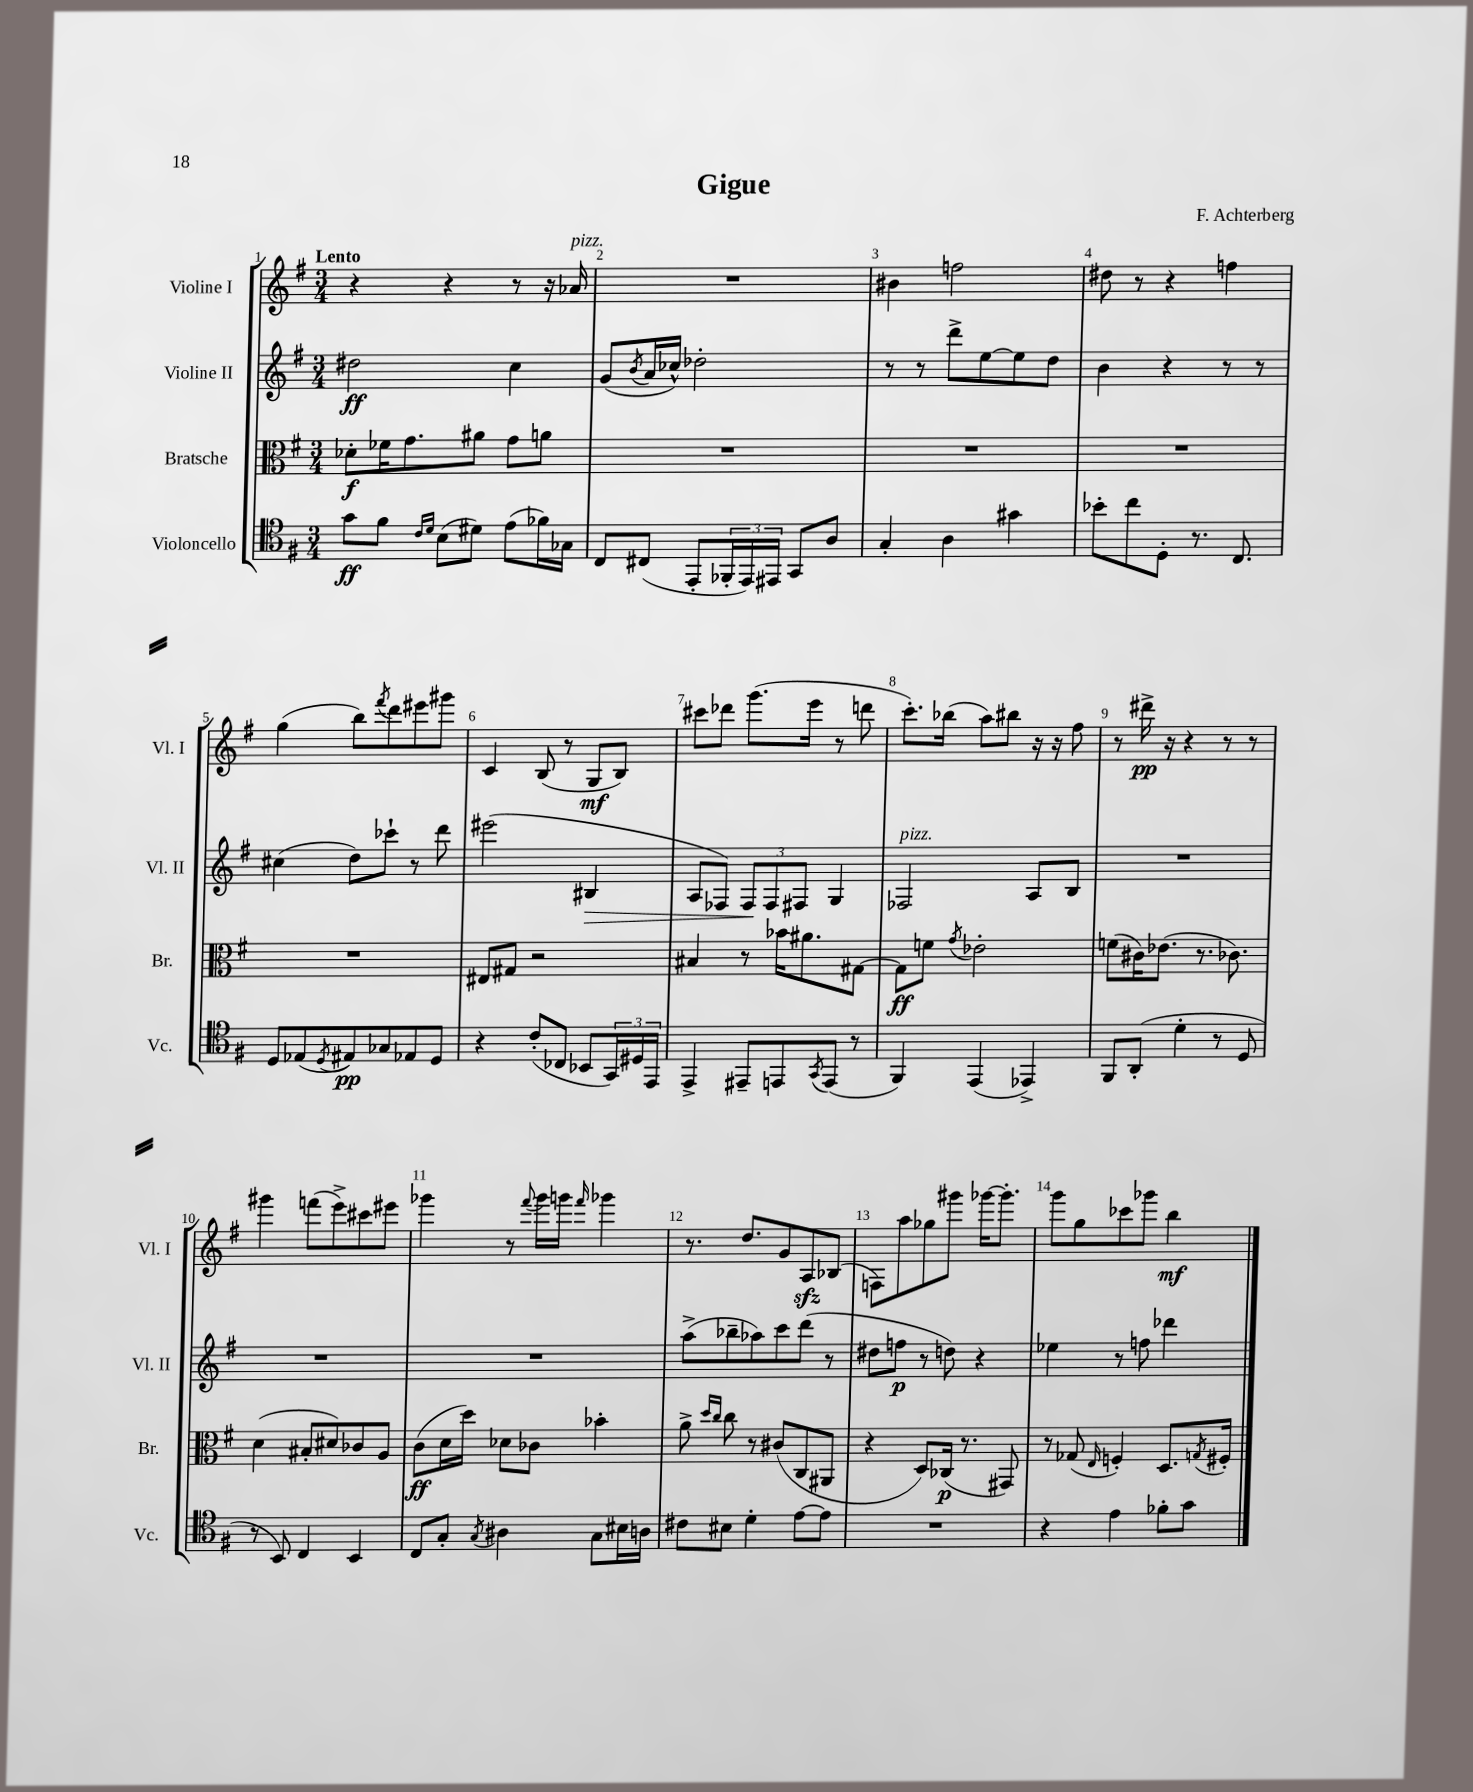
\header { title = "Gigue" composer = "F. Achterberg" }
<<
\new StaffGroup <<
\new Staff = "s0" \with { instrumentName = "Violine I" shortInstrumentName = "Vl. I" } {
    \clef treble \key g \major \numericTimeSignature \time 3/4 \tempo "Lento"
    r4 r4 r8 r16 aes'16^\markup { \italic "pizz." } |
    R2. |
    bis'4 f''2 |
    dis''8 r8 r4 f''4 |
    g''4( b''8) \acciaccatura { fis'''8 } d'''8 eis'''8 gis'''8 |
    c'4 b8( r8 g8\mf b8) |
    cis'''8 des'''8 g'''8.( e'''16 r8 d'''8 |
    c'''8.-.) bes''16( a''8) bis''8 r16 r16 fis''8 |
    r8 dis'''16->\pp r16 r4 r8 r8 |
    gis'''4 f'''8( e'''8->) cis'''8 eis'''8 |
    ges'''4 r8 \appoggiatura { fis'''8 } ges'''16 g'''16 \grace { fis'''16 } ges'''4 |
    r8. d''8. g'8 a8\sfz bes8( |
    f8) a''8 ges''8 gis'''8 ges'''16~ ges'''8.-. |
    g'''8 g''8 ces'''8 ges'''8 b''4\mf \bar "|." |
}
\new Staff = "s1" \with { instrumentName = "Violine II" shortInstrumentName = "Vl. II" } {
    \clef treble \key g \major \numericTimeSignature \time 3/4
    dis''2\ff c''4 |
    g'8( \acciaccatura { b'8 } a'16 ces''16-^) des''2-. |
    r8 r8 d'''8-> e''8~ e''8 d''8 |
    b'4 r4 r8 r8 |
    cis''4( d''8) ces'''8-! r8 d'''8 |
    eis'''2( bis4\> |
    a8 fes8) \tuplet 3/2 { fes8\! fes8 fis8 } g4 |
    fes2^\markup { \italic "pizz." } a8 b8 |
    R2. |
    R2. |
    R2. |
    a''8->( bes''8-- aes''8) c'''8 d'''8( r8 |
    dis''8 f''8\p r8 d''8) r4 |
    ees''4 r8 f''8 des'''4 \bar "|." |
}
\new Staff = "s2" \with { instrumentName = "Bratsche" shortInstrumentName = "Br." } {
    \clef alto \key g \major \numericTimeSignature \time 3/4
    des'8-.\f fes'16 g'8. ais'8 g'8 a'8 |
    R2. |
    R2. |
    R2. |
    R2. |
    eis8 gis8 r2 |
    bis4 r8 bes'16 ais'8. gis8~ |
    gis8\ff f'8 \acciaccatura { g'8 } ees'2-. |
    f'8( cis'16) ees'8.( r8. ces'8.) |
    d'4( bis8-. dis'8) ces'8 a8 |
    c'8\ff( d'16 d''16) des'8 ces'8 bes'4-. |
    a'8-> \grace { d''16 c''16 } c''8 r8 cis'8( c8 ais,8 |
    r4 d8) ces16\p( r8. gis,8) |
    r8 ges8( \grace { e16 } f4-.) d8. \acciaccatura { g8 } fis16-. \bar "|." |
}
\new Staff = "s3" \with { instrumentName = "Violoncello" shortInstrumentName = "Vc." } {
    \clef tenor \key g \major \numericTimeSignature \time 3/4
    g'8\ff fis'8 \grace { c'16 d'16 } b8( dis'8) e'8( fes'16) ges16 |
    c8 cis8( e,8-. \tuplet 3/2 { fes,16-. e,16) eis,16 } g,8 a8 |
    g4-. a4 gis'4 |
    bes'8-. c''8 d8-. r8. c8. |
    d8 ees8( \acciaccatura { d8 } eis8\pp) ges8 ees8 d8 |
    r4 c'8-.( ces8 bes,8 \tuplet 3/2 { g,16) dis16 e,16 } |
    e,4-> eis,8-- e,8 \acciaccatura { g,8 } e,8( r8 |
    fis,4) e,4( ees,4->) |
    fis,8 a,8-.( d'4-. r8 d8 |
    r8 b,8) c4 b,4 |
    c8 g8-. \acciaccatura { g8 } ais4 g8 bis16 a16 |
    cis'8 bis8 d'4-. e'8~ e'8 |
    R2. |
    r4 e'4 fes'8-. g'8 \bar "|." |
}
>>
>>
\layout { \context { \Score \override BarNumber.break-visibility = ##(#f #t #t) barNumberVisibility = #all-bar-numbers-visible } }
